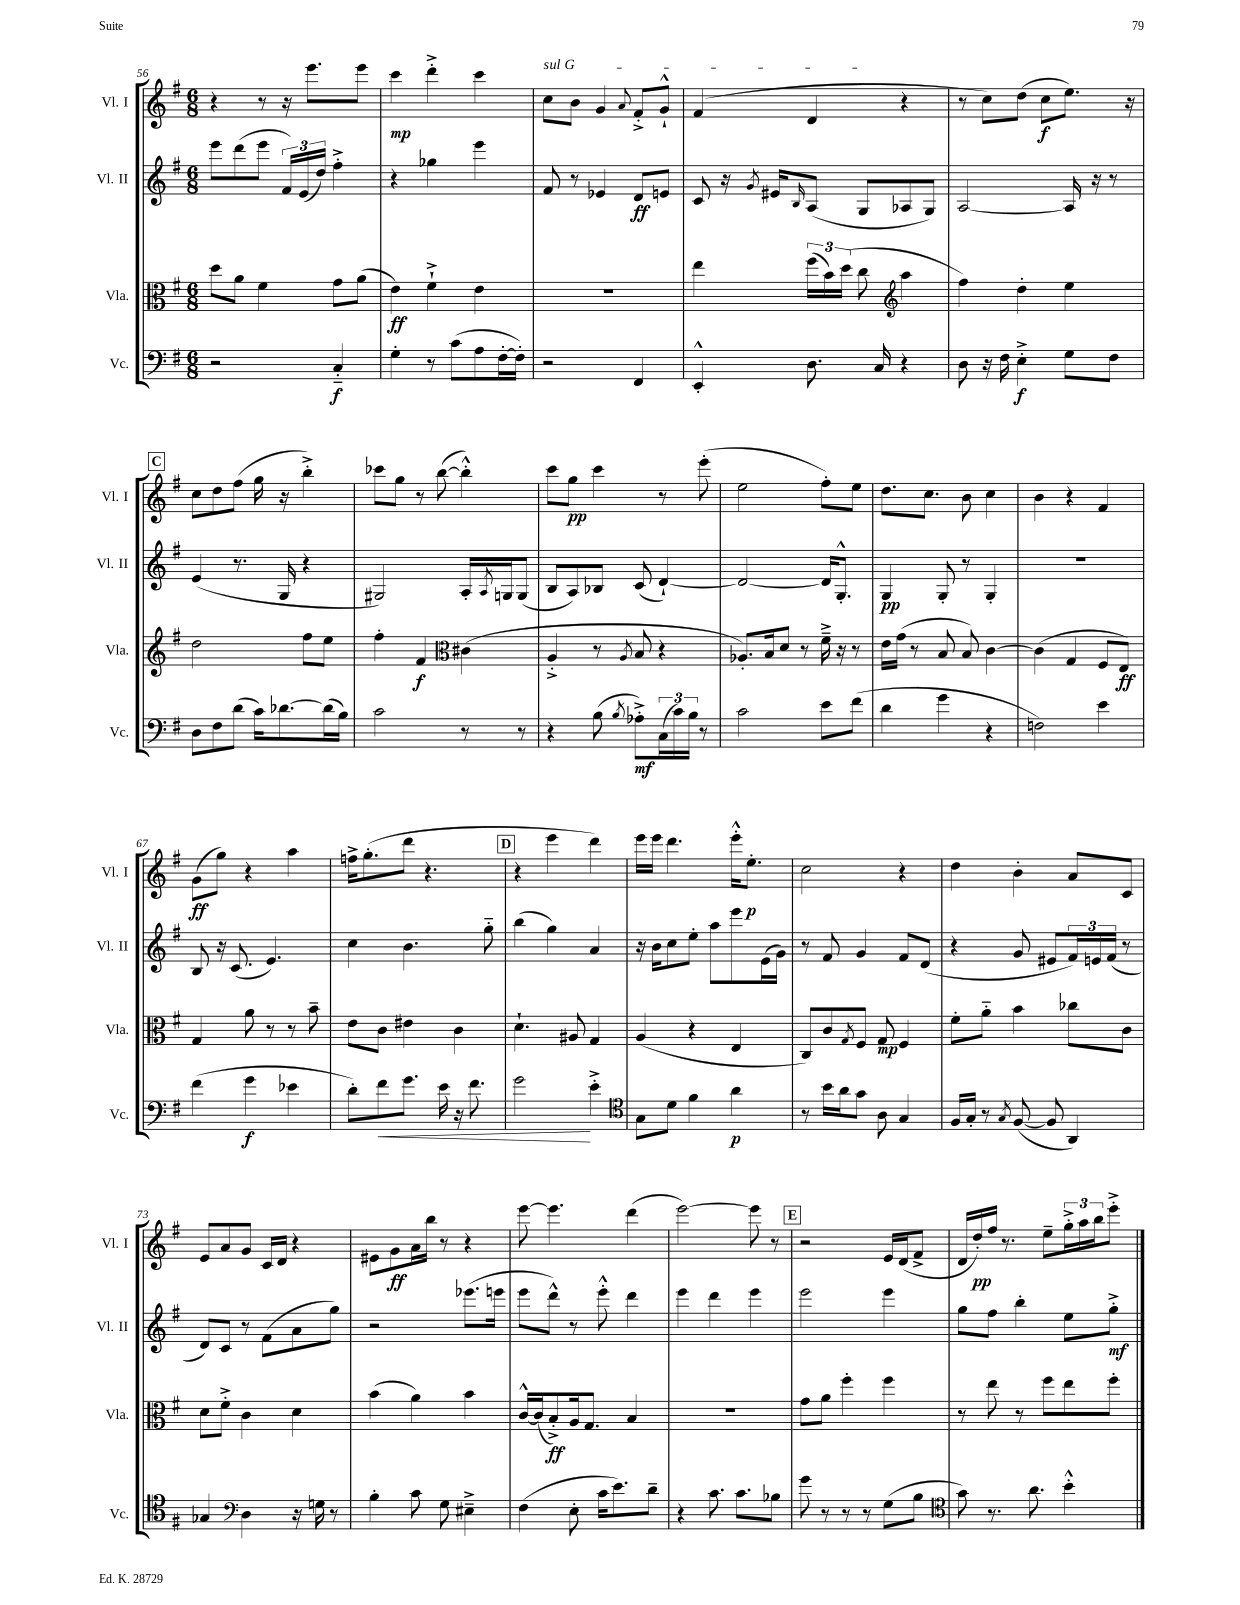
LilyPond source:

<<
\new StaffGroup <<
\new Staff = "s0" \with { instrumentName = "Vl. I" shortInstrumentName = "Vl. I" } {
    \clef treble \key g \major \numericTimeSignature \time 6/8
    r4 r8 r16 e'''8. e'''8 |
    c'''4\mp d'''4-.-> c'''4 |
    \once \override TextSpanner.bound-details.left.text = \markup { \italic "sul G" } c''8\startTextSpan b'8 g'4 \appoggiatura { a'8 } fis'8-.-> g'8-!-^ |
    fis'4( d'4\stopTextSpan r4 |
    r8 c''8) d''8( c''8\f e''8.) r16 |
    \mark \markup { \box "C" } c''8 d''8 fis''8( g''16 r16 b''4-.->) |
    ces'''8 g''8 r8 b''8~( b''4-.-^) |
    c'''8 g''8\pp c'''4 r8 e'''8-.( |
    e''2 fis''8-.) e''8 |
    d''8. c''8. b'8 c''4 |
    b'4 r4 fis'4 |
    g'8\ff( g''8) r4 a''4 |
    f''16-> g''8.-.( d'''8 r4. |
    \mark \markup { \box "D" } r4 e'''4 d'''4) |
    e'''16 e'''16 d'''4. e'''16-.-^ e''8.-.\p |
    c''2 r4 |
    d''4 b'4-. a'8 c'8 |
    e'8 a'8 g'8 c'16 d'16 r4 |
    eis'8 g'8\ff a'16 b''16 r8 r4 |
    e'''8~ e'''4. d'''4( |
    e'''2~) e'''8 r8 |
    \mark \markup { \box "E" } r2 e'16 d'16( fis'8-> |
    d'16 d''16-.\pp) fis''16 r8. e''8-- \tuplet 3/2 { g''16-.-> a''16 b''16 } e'''8-.-> \bar "|." |
}
\new Staff = "s1" \with { instrumentName = "Vl. II" shortInstrumentName = "Vl. II" } {
    \clef treble \key g \major \numericTimeSignature \time 6/8
    e'''8 d'''8( e'''8 \tuplet 3/2 { fis'16) e'16( d''16) } fis''4-.-> |
    r4 ges''4 e'''4 |
    fis'8 r8 ees'4 d'8\ff e'8 |
    c'8 r16 \acciaccatura { g'8 } eis'16 \grace { b16 } a8( g8 aes8 g8) |
    a2~ a16 r16 r8 |
    \mark \markup { \box "C" } e'4( r8. g16 r4 |
    gis2) a16-. \acciaccatura { a8 } g16 g8( |
    b8 a8) bes8 c'8( d'4~-!) |
    d'2~ d'16 g8.-.-^ |
    g4\pp g8-. r8 g4-. |
    R2. |
    b8 r16 c'8.( e'4.) |
    c''4 b'4. g''8-_ |
    \mark \markup { \box "D" } b''4( g''4) a'4 |
    r16 b'16 c''8 e''8-. a''8 e'''8 e'16( g'16) |
    r8 fis'8 g'4 fis'8 d'8( |
    r4 g'8 eis'8 \tuplet 3/2 { fis'16) e'16 fis'16( } r8 |
    d'8) c'8 r8 fis'8( a'8 g''8) |
    r2 ees'''8.( e'''16 |
    e'''8 d'''8-^) r8 e'''8-.-^ d'''4 |
    e'''4 d'''4 e'''4 |
    \mark \markup { \box "E" } e'''2 e'''4 |
    g''8 fis''8 b''4-. e''8 g''8-.->\mf \bar "|." |
}
\new Staff = "s2" \with { instrumentName = "Vla." shortInstrumentName = "Vla." } {
    \clef alto \key g \major \numericTimeSignature \time 6/8
    d''8 a'8 fis'4 g'8 a'8( |
    e'4\ff) fis'4-!-> e'4 |
    R2. |
    e''4 \tuplet 3/2 { fis''16( b'16) d''16( } c''8 \clef treble a''4 |
    fis''4) d''4-. e''4 |
    \mark \markup { \box "C" } d''2 fis''8 e''8 |
    fis''4-. fis'4\f \clef alto cis'4( |
    a4-.-> r8 \acciaccatura { a8 } b8 r4 |
    aes8.-.) b16 d'8 r8 fis'16---> r16 r8 |
    e'16 g'16( r8 b8 b8) c'4~ |
    c'4( g4 fis8 e8\ff) |
    g4 a'8 r8 r8 b'8-- |
    e'8 c'8 eis'4 c'4 |
    \mark \markup { \box "D" } d'4.-! ais8 g4 |
    a4( r4 e4 |
    c8) c'8 \acciaccatura { g8 } fis8 g8\mp fis4 |
    fis'8-. a'8-_ b'4 ces''8 c'8 |
    d'8 fis'8-.-> c'4 d'4 |
    b'4( a'4) b'4 |
    c'16~-^ c'16( b8-.->\ff) a16 g8. b4 |
    R2. |
    \mark \markup { \box "E" } g'8 a'8 fis''4-. fis''4 |
    r8 e''8 r8 fis''8 e''8 fis''8-. \bar "|." |
}
\new Staff = "s3" \with { instrumentName = "Vc." shortInstrumentName = "Vc." } {
    \clef bass \key g \major \numericTimeSignature \time 6/8
    r2 c4-_\f |
    g4-. r8 c'8( a8 fis16~-. fis16-.) |
    r2 fis,4 |
    e,4-.-^ d8. c16 r4 |
    d8 r16 fis16 e4-.->\f g8 fis8 |
    \mark \markup { \box "C" } d8 fis8 d'8( c'16) des'8.~ des'16( b16) |
    c'2 r8 r8 |
    r4 b8( \acciaccatura { b8 } aes8-.->\mf) \tuplet 3/2 { c16( c'16) b16 } r8 |
    c'2 e'8 fis'8( |
    d'4 g'4 r4 |
    f2) e'4 |
    fis'4( g'4\f ees'4 |
    d'8-.) fis'8\< g'8. e'16 r16 fis'8. |
    \mark \markup { \box "D" } g'2\! e'4-.-> |
    \clef tenor g8 d'8 fis'4 a'4\p |
    r8 b'16 a'16 g'8 a8 g4 |
    fis16 g16-. r8 \acciaccatura { g8 } fis8~( fis8 a,4) |
    ges4 \clef bass d4 r16 g16 r8 |
    b4-. c'8 g8 eis4---> |
    fis4( e8-. c'16 e'8.) d'8-- |
    r4 c'8. c'8. bes8 |
    \mark \markup { \box "E" } g'8 r8 r8 r8 g8( b8 |
    \clef tenor g'8) r8. a'8. b'4-.-^ \bar "|." |
}
>>
>>
\layout { \context { \Score currentBarNumber = #56 } }
